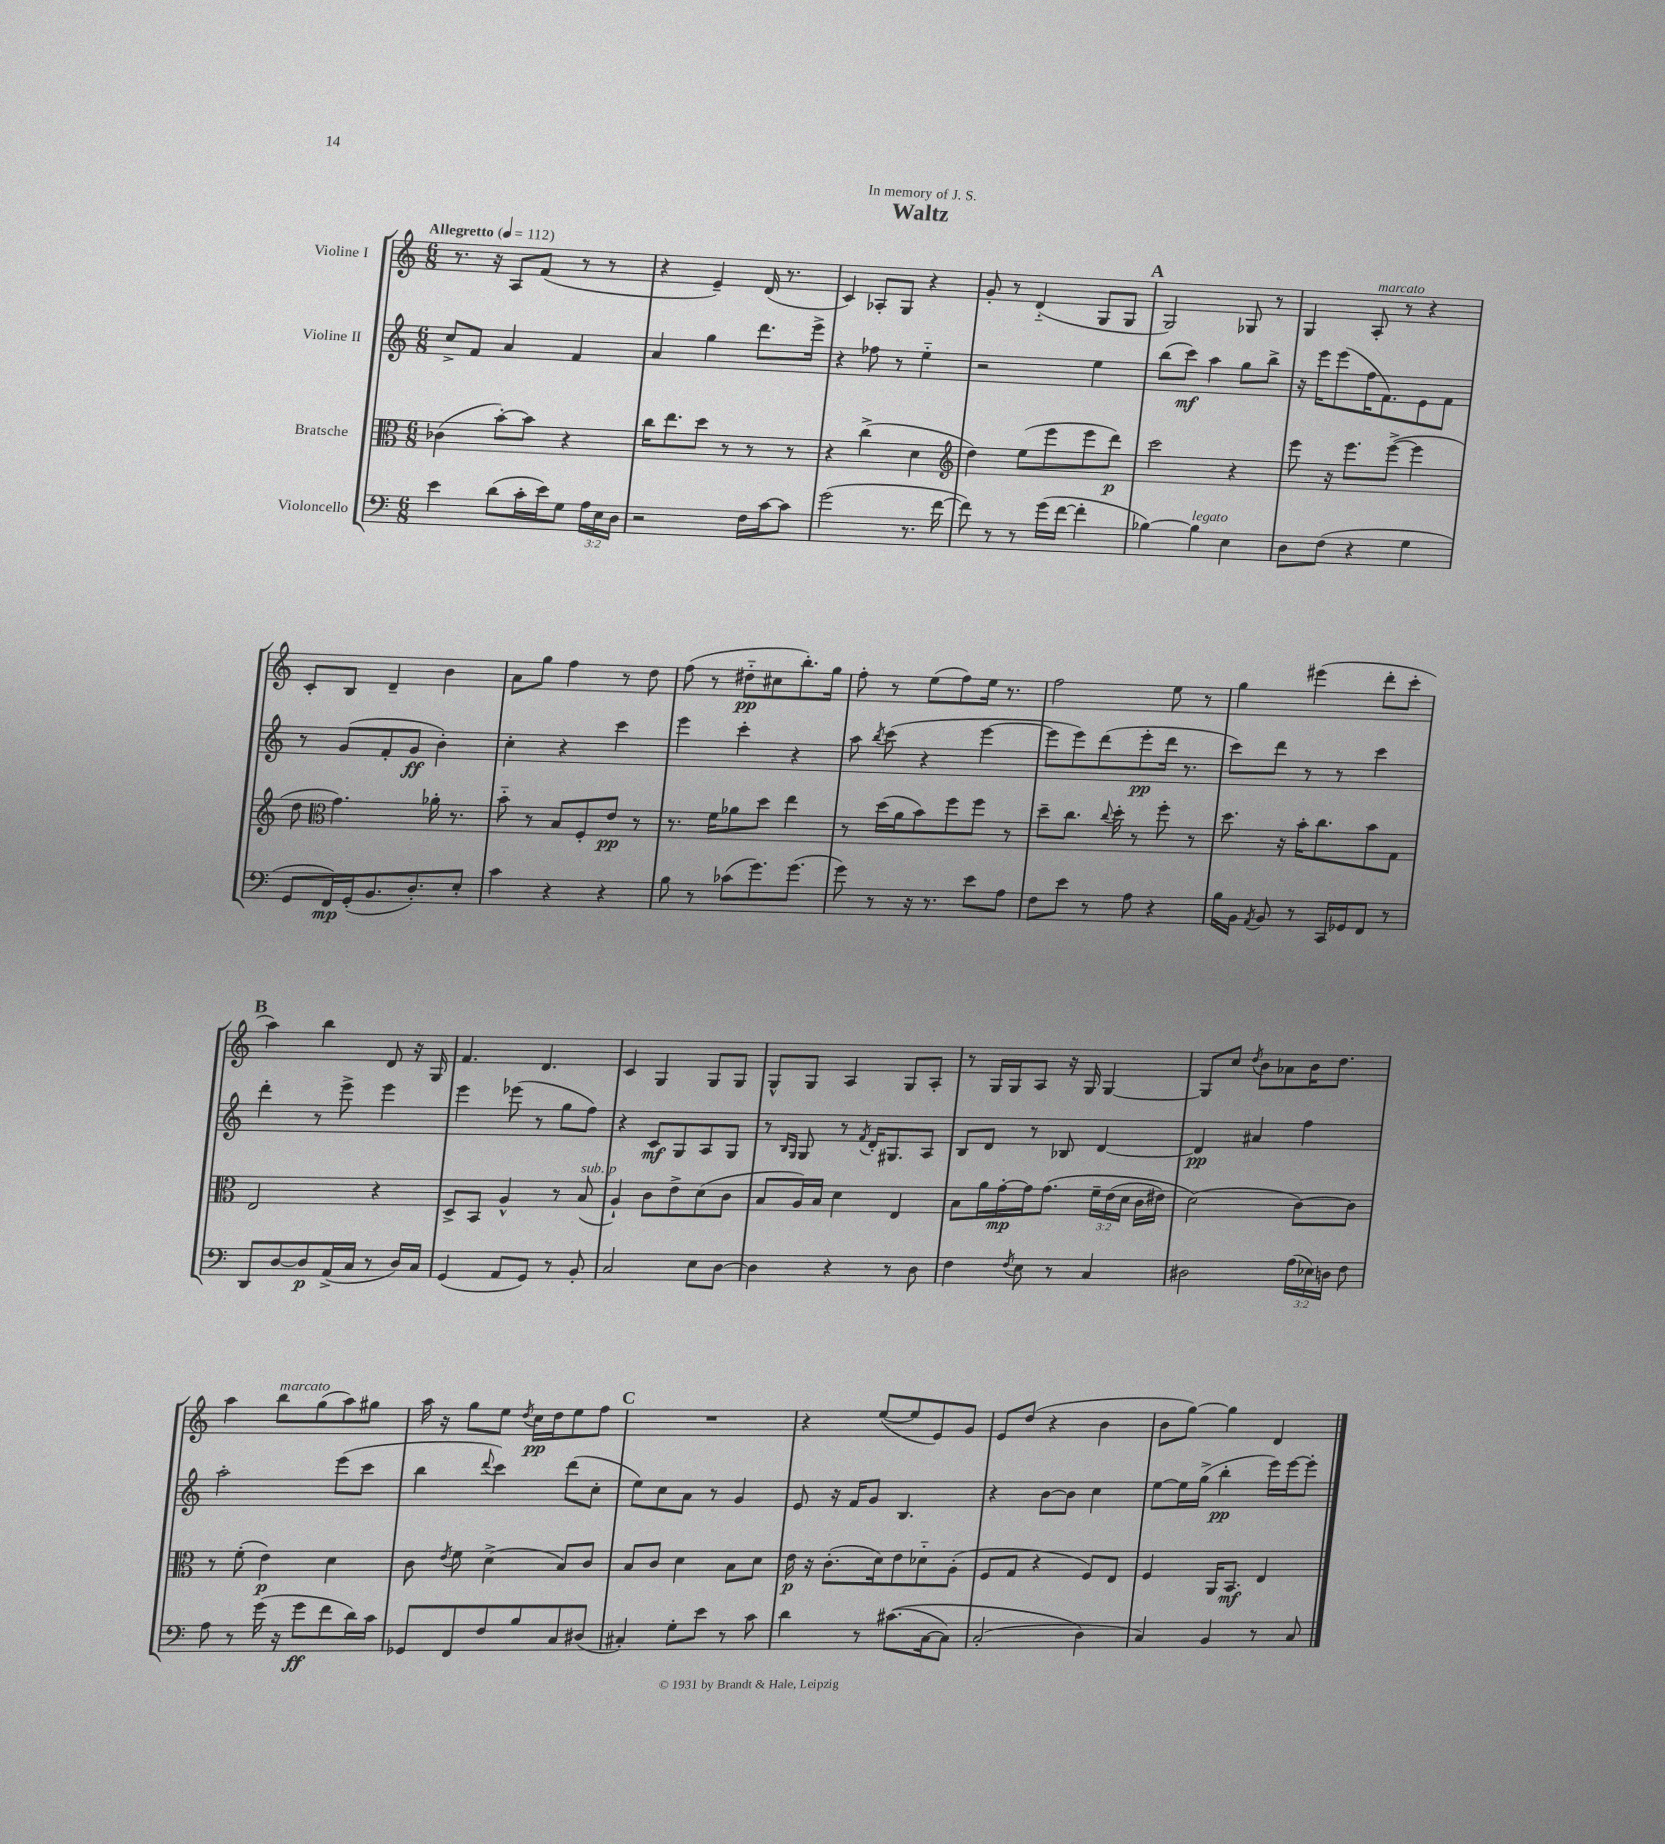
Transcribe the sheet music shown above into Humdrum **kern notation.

**kern	**kern	**kern	**kern
*staff4	*staff3	*staff2	*staff1
*clefF4	*clefC3	*clefG2	*clefG2
*k[]	*k[]	*k[]	*k[]
*M6/8	*M6/8	*M6/8	*M6/8
*MM112	*MM112	*MM112	*MM112
4e	(4c-	8cc^	8.r
.	.	8f	.
.	.	.	16r
(8d	[8b')	4a	8A
16c'	8b]	.	(8f
16e)	.	.	.
8G	4r	4f	8r
24A	.	.	8r
24E	.	.	.
24D	.	.	.
=	=	=	=
2r	16cc	4a	4r
.	8.ee	.	.
.	8dd	4gg	4e~)
.	8r	.	.
16F	8r	8.ddd	(16d
[16c	.	.	8.r
8c]	8r	.	.
.	.	16eee^	.
=	=	=	=
(2g	4r	4r	4c)
.	(4cc^	8ff-	8A-'
.	.	8r	8G
8.r	4d	4ee'~	4r
[16f	.	.	.
=	=	=	=
*	*clefG2	*	*
8f])	4dd)	2r	8g'
8r	.	.	8r
8r	(8ee	.	(4d'~
(16g	8eee	.	.
[16f	.	.	.
4f']	8eee	4ee	8G
.	8ddd)	.	8G
=	=	=	=
[4B-)	2ccc	(8bb	2G)
.	.	8ccc)	.
4B-]	.	4aa	.
4E	4r	8gg	8G-
.	.	8bb^	8r
=	=	=	=
8D	8eee	16r	4G
.	.	16eee	.
(8F	16r	(8eee	.
.	8.eee	.	.
4r	.	16ff	8A'
.	.	8.f)	.
.	([8eee^	.	8r
4G	4eee]	8e	4r
.	.	8f	.
=	=	=	=
8GG	8dd	8r	8c'
*	*clefC3	*	*
16FF)	4.g)	(8g	8B
(16GG'	.	.	.
8.BB	.	8f'	4d~
.	.	8g	.
8.D')	.	.	.
.	16a-'	4b')	4b
.	8.r	.	.
8E'	.	.	.
=	=	=	=
4c	8b'~	4cc'	8a
.	8r	.	8gg
4r	8B	4r	4ff
.	8F'	.	.
4r	8e	4ccc	8r
.	8r	.	8dd
=	=	=	=
8B	8.r	4eee	(8ff
8r	.	.	8r
.	16f	.	.
(8c-	8a-	4ccc'	8dd#'~
8.g)	8dd	.	8cc#
.	4ee	4r	8.bb')
(8.g	.	.	.
.	.	.	16gg
=	=	=	=
8g)	8r	8aa	8ff'
.	.	8qbb	.
8r	(16dd	(8ccc	8r
.	16a	.	.
16r	8b)	4r	(8ee
8.r	.	.	.
.	8ff	.	8ff)
8e	8ff	[4eee	16ee
.	.	.	8.r
8A	8r	.	.
=	=	=	=
8F	8dd~	8eee]	2ff
8e	8.cc	8eee)	.
8r	.	(8ddd	.
.	8qqcc	.	.
.	16dd'	.	.
8A	8r	8eee'	.
4r	8ff'	16ddd	8ee
.	.	8.r	.
.	8r	.	8r
=	=	=	=
16B	8.dd	8ccc)	4gg
16BB	.	.	.
8qAA	.	.	.
8BB	.	8ddd	.
.	16r	.	.
8r	16b'	8r	(4eee#
.	8.cc	.	.
16CC	.	8r	.
16GG-	.	.	.
8FF	8b	4ccc	8ddd'
8r	8G	.	8ccc'
=	=	=	=
8DD	2E	4ddd'	4aa)
[8D	.	.	.
8D]	.	8r	4bb
(16AA^	.	8eee^	.
16C	.	.	.
8r	4r	4eee	8d
16D)	.	.	16r
16C	.	.	16G
=	=	=	=
(4GG	8D^	4eee	4.f
.	8BB	.	.
8AA	4A^^	(8eee-	.
8GG)	.	8r	4.d
8r	8r	8gg	.
8BB'	(8B	8ff)	.
=	=	=	=
2C	4A`)	4r	4c
.	8c	8c	4G
.	8e^	8G	.
8E	(8d	8A	8G
[8D	8c	8G	8G
=	=	=	=
4D]	8B	8r	8G^^
.	.	16qqB	.
.	.	16qqG	.
.	16A)	8G	8G
.	16B	.	.
4r	4d	8r	4A
.	.	8qf	.
.	.	16d'	.
.	.	8.G#	.
8r	4E	.	8G
8D	.	8A	8A'
=	=	=	=
4F	8B	8B	8r
.	16a	8d	16G
.	[16g'	.	16G
8qF	.	.	.
8E	16g]	8r	8A
.	&(8.g	.	.
8r	.	8B-	16r
.	.	.	16G
4C	24f~	[4d	[4G
.	(24e	.	.
.	24d	.	.
.	16c	.	.
.	16e#)	.	.
=	=	=	=
2D#	(2d&)	4d]	8G]
.	.	.	8cc
.	.	.	8qdd
.	.	4a#	8b
.	.	.	8a-
(24A	[8c)	4ff	16b
24E-)	.	.	.
.	.	.	8.dd
24D	.	.	.
8F	8c]	.	.
=	=	=	=
8A	8r	2aa'	4aa
8r	(8f'	.	.
(16g	4e)	.	8bb
16r	.	.	.
8g	.	.	(8gg
8f	4d	(8eee	8aa)
16d)	.	8ccc	8gg#
16c	.	.	.
=	=	=	=
8GG-	8c	4bb	16aa
.	.	.	16r
.	8qe	.	.
8FF	8f	.	8gg
.	.	8qqddd	.
8F	(4d^	4ccc)	8ee
.	.	.	8qdd
8B	.	.	16cc
.	.	.	16dd
8C	8B)	(8ddd	8ee
(8D#	8c	8cc'	8ff
=	=	=	=
4C#')	8B	8ee)	2.r
.	8c	8cc	.
8G'	4d	8a	.
8e	.	8r	.
8r	8B	4g	.
8c	8d	.	.
=	=	=	=
4d	16e	8e	4r
.	16r	.	.
.	(8.c'	16r	.
.	.	16f	.
8r	.	8g	([8ee
.	16d)	.	.
&((8.c#	8e	4.B	8ee]
.	8d-'~	.	8e)
[16C	.	.	.
8C])	(8A'	.	8g
=	=	=	=
(2C'	8F	4r	8e
.	8G	.	(8dd
.	4r	[8b	4r
.	.	8b]	.
4D&)	8F)	4cc	4b
.	8E	.	.
=	=	=	=
4C)	4F	[8ee	8b
.	.	16ee]	[8gg)
.	.	(16gg^	.
4BB	16AA	4bb'	4gg]
.	8.BB	.	.
8r	4E	16eee)	4d
.	.	[16eee	.
8C	.	8eee']	.
==	==	==	==
*-	*-	*-	*-
